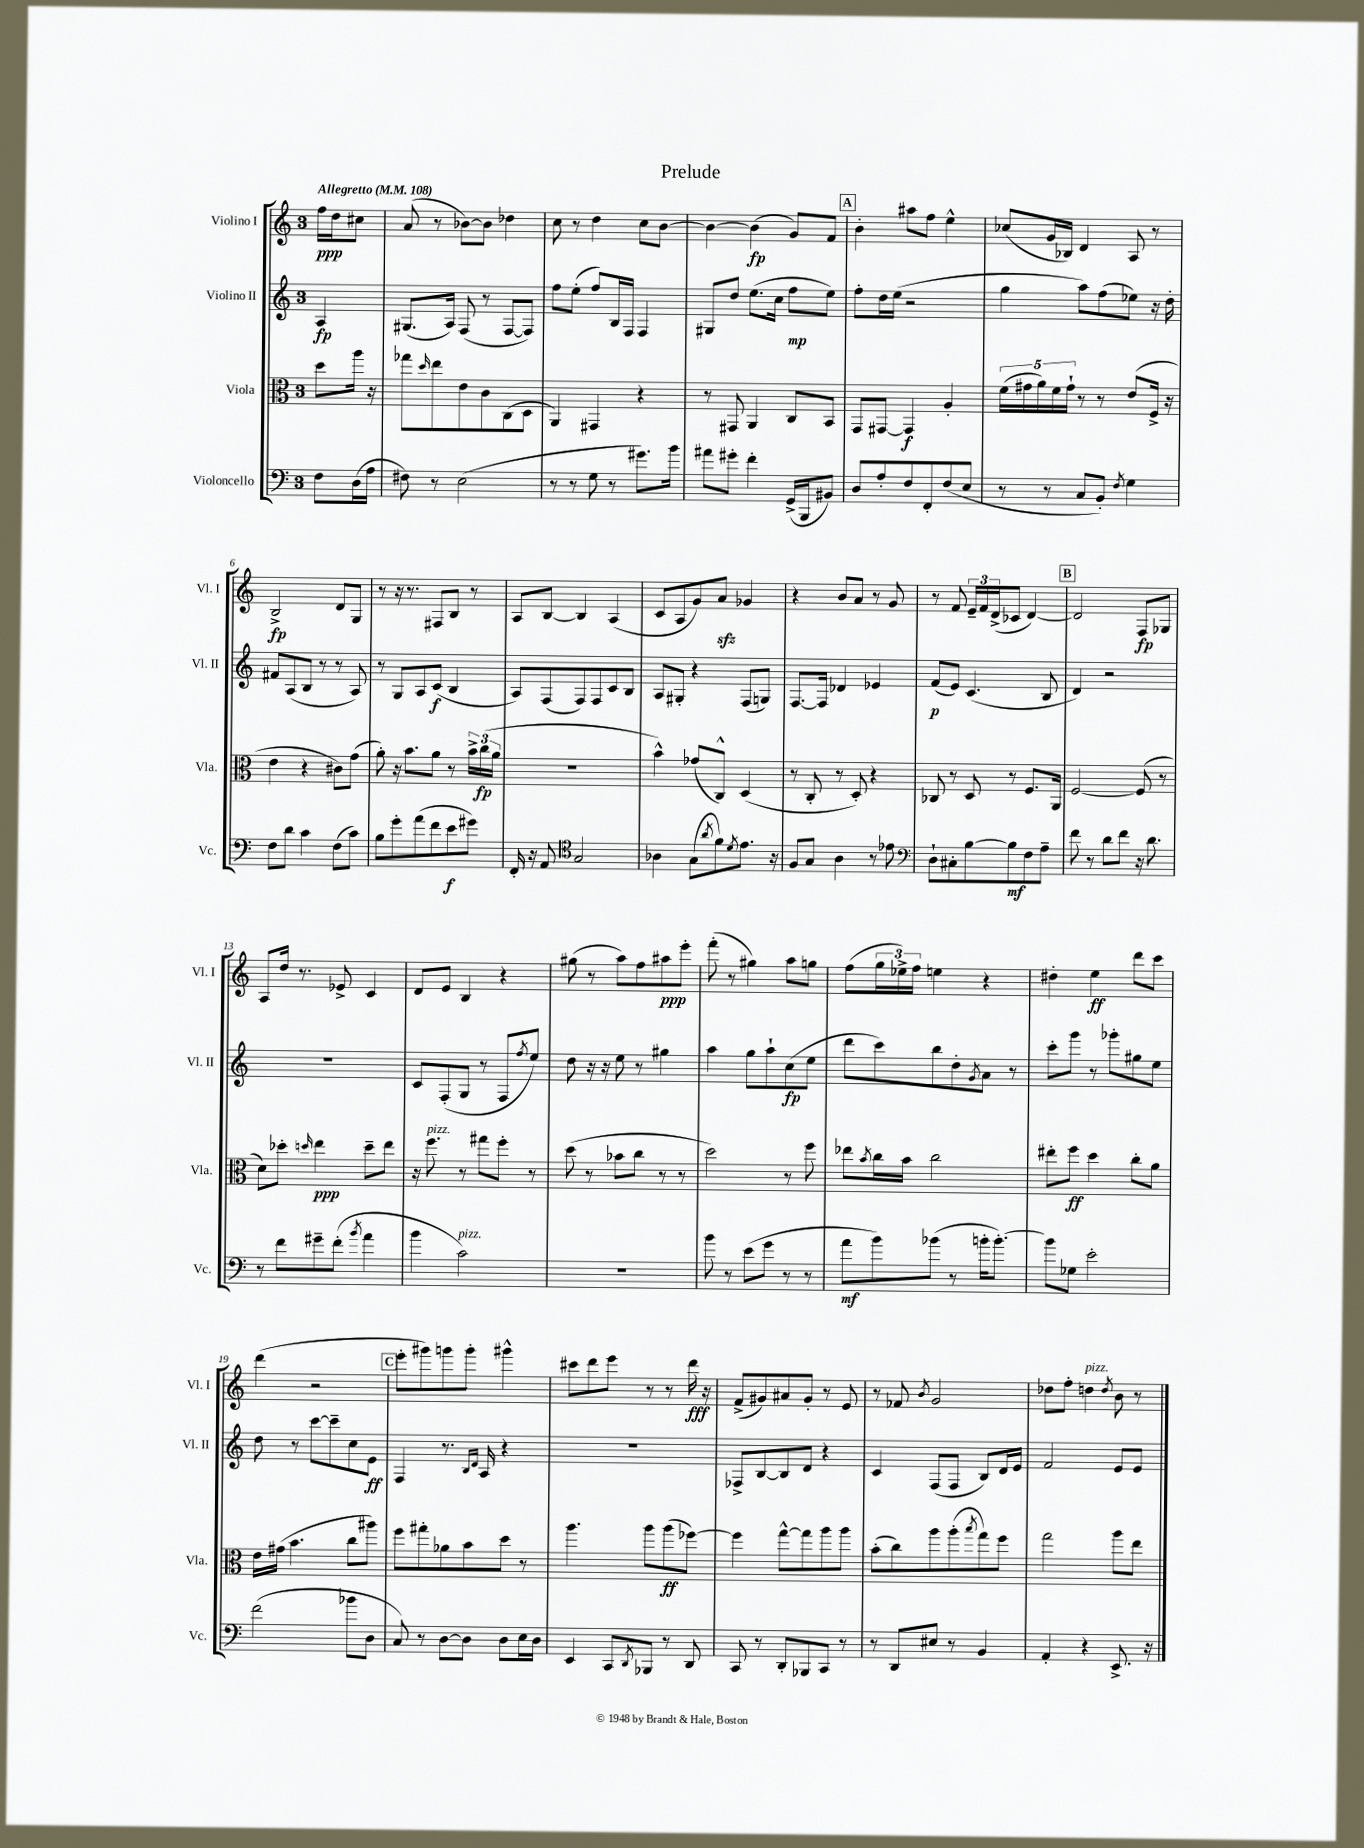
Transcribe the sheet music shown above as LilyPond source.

\header { title = "Prelude" }
<<
\new StaffGroup <<
\new Staff = "s0" \with { instrumentName = "Violino I" shortInstrumentName = "Vl. I" } {
    \clef treble \key c \major \once \override Staff.TimeSignature.style = #'single-digit \time 3/4 \partial 4 \tempo "Allegretto" 4 = 108
    f''16\ppp d''16 cis''8 |
    a'8( r8 bes'8~) bes'8 des''4 |
    c''8 r8 d''4 c''8 b'8~ |
    b'4~ b'4\fp( g'8) f'8 |
    \mark \markup { \box "A" } b'4-. ais''8 f''8 e''4-^ |
    ces''8( g'16 bes16) d'4 a8 r8 |
    b2->\fp d'8 g8 |
    r8 r16 r8. fis8 b8 r8 |
    a8 b8~ b4 a4( |
    c'8 a8 g'8) a'8\sfz ges'4 |
    r4 b'8 a'8 r8 g'8 |
    r8 f'8 \tuplet 3/2 { e'16-- f'16 d'16->( } ces'8 d'4~) |
    \mark \markup { \box "B" } d'2 f8\fp ges8 |
    a8 d''16 r8. ees'8-> c'4 |
    d'8 e'8 b4 r4 |
    gis''8( r8 a''8) f''8 ais''8\ppp e'''8-. |
    f'''8-.( r8 gis''4) a''8 g''8 |
    f''8( \tuplet 3/2 { g''16 ees''16->) f''16 } e''4 r4 |
    dis''4-. e''4\ff d'''8 c'''8 |
    d'''4( r2 |
    \mark \markup { \box "C" } e'''8-. gis'''8) g'''8 g'''8-. gis'''4-^ |
    cis'''8 d'''8 e'''8 r8 r8 d'''16\fff r16 |
    f'8->( gis'8) ais'8 gis'8-. r8 e'8 |
    r8 fes'8 \acciaccatura { b'8 } g'2 |
    des''8 f''8-. d''4^\markup { \italic "pizz." } \acciaccatura { d''8 } b'8 r8 \bar "|." |
}
\new Staff = "s1" \with { instrumentName = "Violino II" shortInstrumentName = "Vl. II" } {
    \clef treble \key c \major \once \override Staff.TimeSignature.style = #'single-digit \time 3/4 \partial 4
    a4\fp |
    gis8.( a16) f8( r8 f8~ f8) |
    f''8 e''8-.( f''8) b16 f16 f4 |
    gis8 d''8 e''8.( c''16 f''8\mp e''8) |
    \mark \markup { \box "A" } f''8-. d''16 e''16( r2 |
    g''4 a''8) f''8( ees''8) r16 d''16-. |
    fis'8 a8( b8 r8 r8 a8) |
    r8 g8 a8 c'8\f( b4 |
    a8) f8( f8) f8 c'8 b8 |
    a8 gis8-. r4 f8( g8) |
    f8.~ f16 des'4 ees'4 |
    f'8\p( e'8) c'4.( b8 |
    \mark \markup { \box "B" } d'4) r2 |
    R2. |
    c'8 f8-.( g8 r8 f8 \acciaccatura { f''8 } e''8) |
    d''8 r16 r16 e''8 r8 gis''4 |
    a''4 g''8 a''8-! c''8\fp( e''8 |
    d'''8 c'''8) b''8 d''8-. \acciaccatura { g'8 } a'8 r8 |
    c'''8-. g'''8 r8 ges'''8-. gis''8 e''8 |
    d''8 r8 c'''8~ c'''8-- c''8 e'8\ff |
    \mark \markup { \box "C" } f4 r8. \grace { b16 d'16 } a16 r4 |
    R2. |
    fes8-> b8~ b8 d'8 r4 |
    c'4 f8( f8 b8) d'16 e'16 |
    f'2 e'8 e'8 \bar "|." |
}
\new Staff = "s2" \with { instrumentName = "Viola" shortInstrumentName = "Vla." } {
    \clef alto \key c \major \once \override Staff.TimeSignature.style = #'single-digit \time 3/4 \partial 4
    d''8 a''16 r16 |
    ges''8 \grace { d''16 } e''8 e'8 c'8 c8( d8 |
    a,4) gis,4 r4 |
    r8 gis,8 a,4 c8 b,8 |
    \mark \markup { \box "A" } g,8 gis,8~ gis,4\f a4-. |
    \tuplet 5/4 { f'16( gis'16 a'16) f'16 gis'16-! } r8 r8 e'8( f16-> r16 |
    e'4 r4 cis'8) g'8( |
    a'8-.) r16 b'8. a'8 r8 \tuplet 3/2 { b'16-> c''16\fp( a'16 } |
    R2. |
    b'4-^) ges'8( c8-^) d4( |
    r8 c8-. r8 d8-.) r4 |
    ces8 r8 d8 r8 f8. a,16 |
    \mark \markup { \box "B" } f2~ f8( r8 |
    d'8) des''8-. \grace { d''16 } e''4\ppp d''8-- e''8 |
    r16 f''8.^\markup { \italic "pizz." } r8 gis''8 f''8-. r8 |
    d''8( r8 bes'8 c''8 r8 r8 |
    d''2) r8 f''8 |
    ees''8 \acciaccatura { b'8 } c''16 b'16 c''2 |
    eis''8-. f''8\ff d''4 c''8-. a'8 |
    e'16 gis'16( b'4. c''8 ais''8) |
    \mark \markup { \box "C" } f''8 gis''8-. aes'8 b'8 d''8 r8 |
    a''4. a''8 a''8\ff( fes''8~) |
    fes''4 g''8~-^ g''8 a''8 a''8 |
    b'8-.( c''8) a''8 a''8-.( \acciaccatura { b''8 } g''8) f''8 |
    g''2 a''8 e''8 \bar "|." |
}
\new Staff = "s3" \with { instrumentName = "Violoncello" shortInstrumentName = "Vc." } {
    \clef bass \key c \major \once \override Staff.TimeSignature.style = #'single-digit \time 3/4 \partial 4
    f8 d16( a16 |
    fis8) r8 e2( |
    r8 r8 g8 r8 gis'8.) b'16 |
    ais'8 gis'8-. f'4-. g,16->( b,,16 bis,8) |
    \mark \markup { \box "A" } d8 a8-. f8 f,8-. f8( e8 |
    r8 r8 c8 b,8-.) \acciaccatura { f8 } g4 |
    f8 d'8 c'4 f8( c'8) |
    b8 g'8-. a'8( f'8 e'8\f gis'8) |
    f,16-. r16 a,8 \clef tenor g2 |
    aes4 g8( \acciaccatura { a'8 } f'8) \acciaccatura { d'8 } e'8. r16 |
    f8 g8 a4 r8 ees'8 |
    \clef bass d8-! cis8-. b8~ b8\mf f8 a8-- |
    \mark \markup { \box "B" } f'8 r8 d'8 f'8 r16 d'8. |
    r8 f'8 gis'8-- f'8-.( \acciaccatura { b'8 } a'4 |
    b'4 c'2^\markup { \italic "pizz." }) |
    R2. |
    b'8 r8 e'8( g'8 r8 r8 |
    a'8\mf b'8) bes'8( r8 b'16-. b'8.~-.) |
    b'8 ges8 e'2-. |
    f'2( bes'8 d8 |
    \mark \markup { \box "C" } c8) r8 d8~ d8 d8 e16 d16 |
    e,4 c,8 \acciaccatura { d,8 } bes,,8 r8 d,8 |
    c,8 r8 d,8-. bes,,8 c,8 r8 |
    r8 d,8 eis8 r8 b,4 |
    a,4-. r4 e,8.-> r16 \bar "|." |
}
>>
>>
